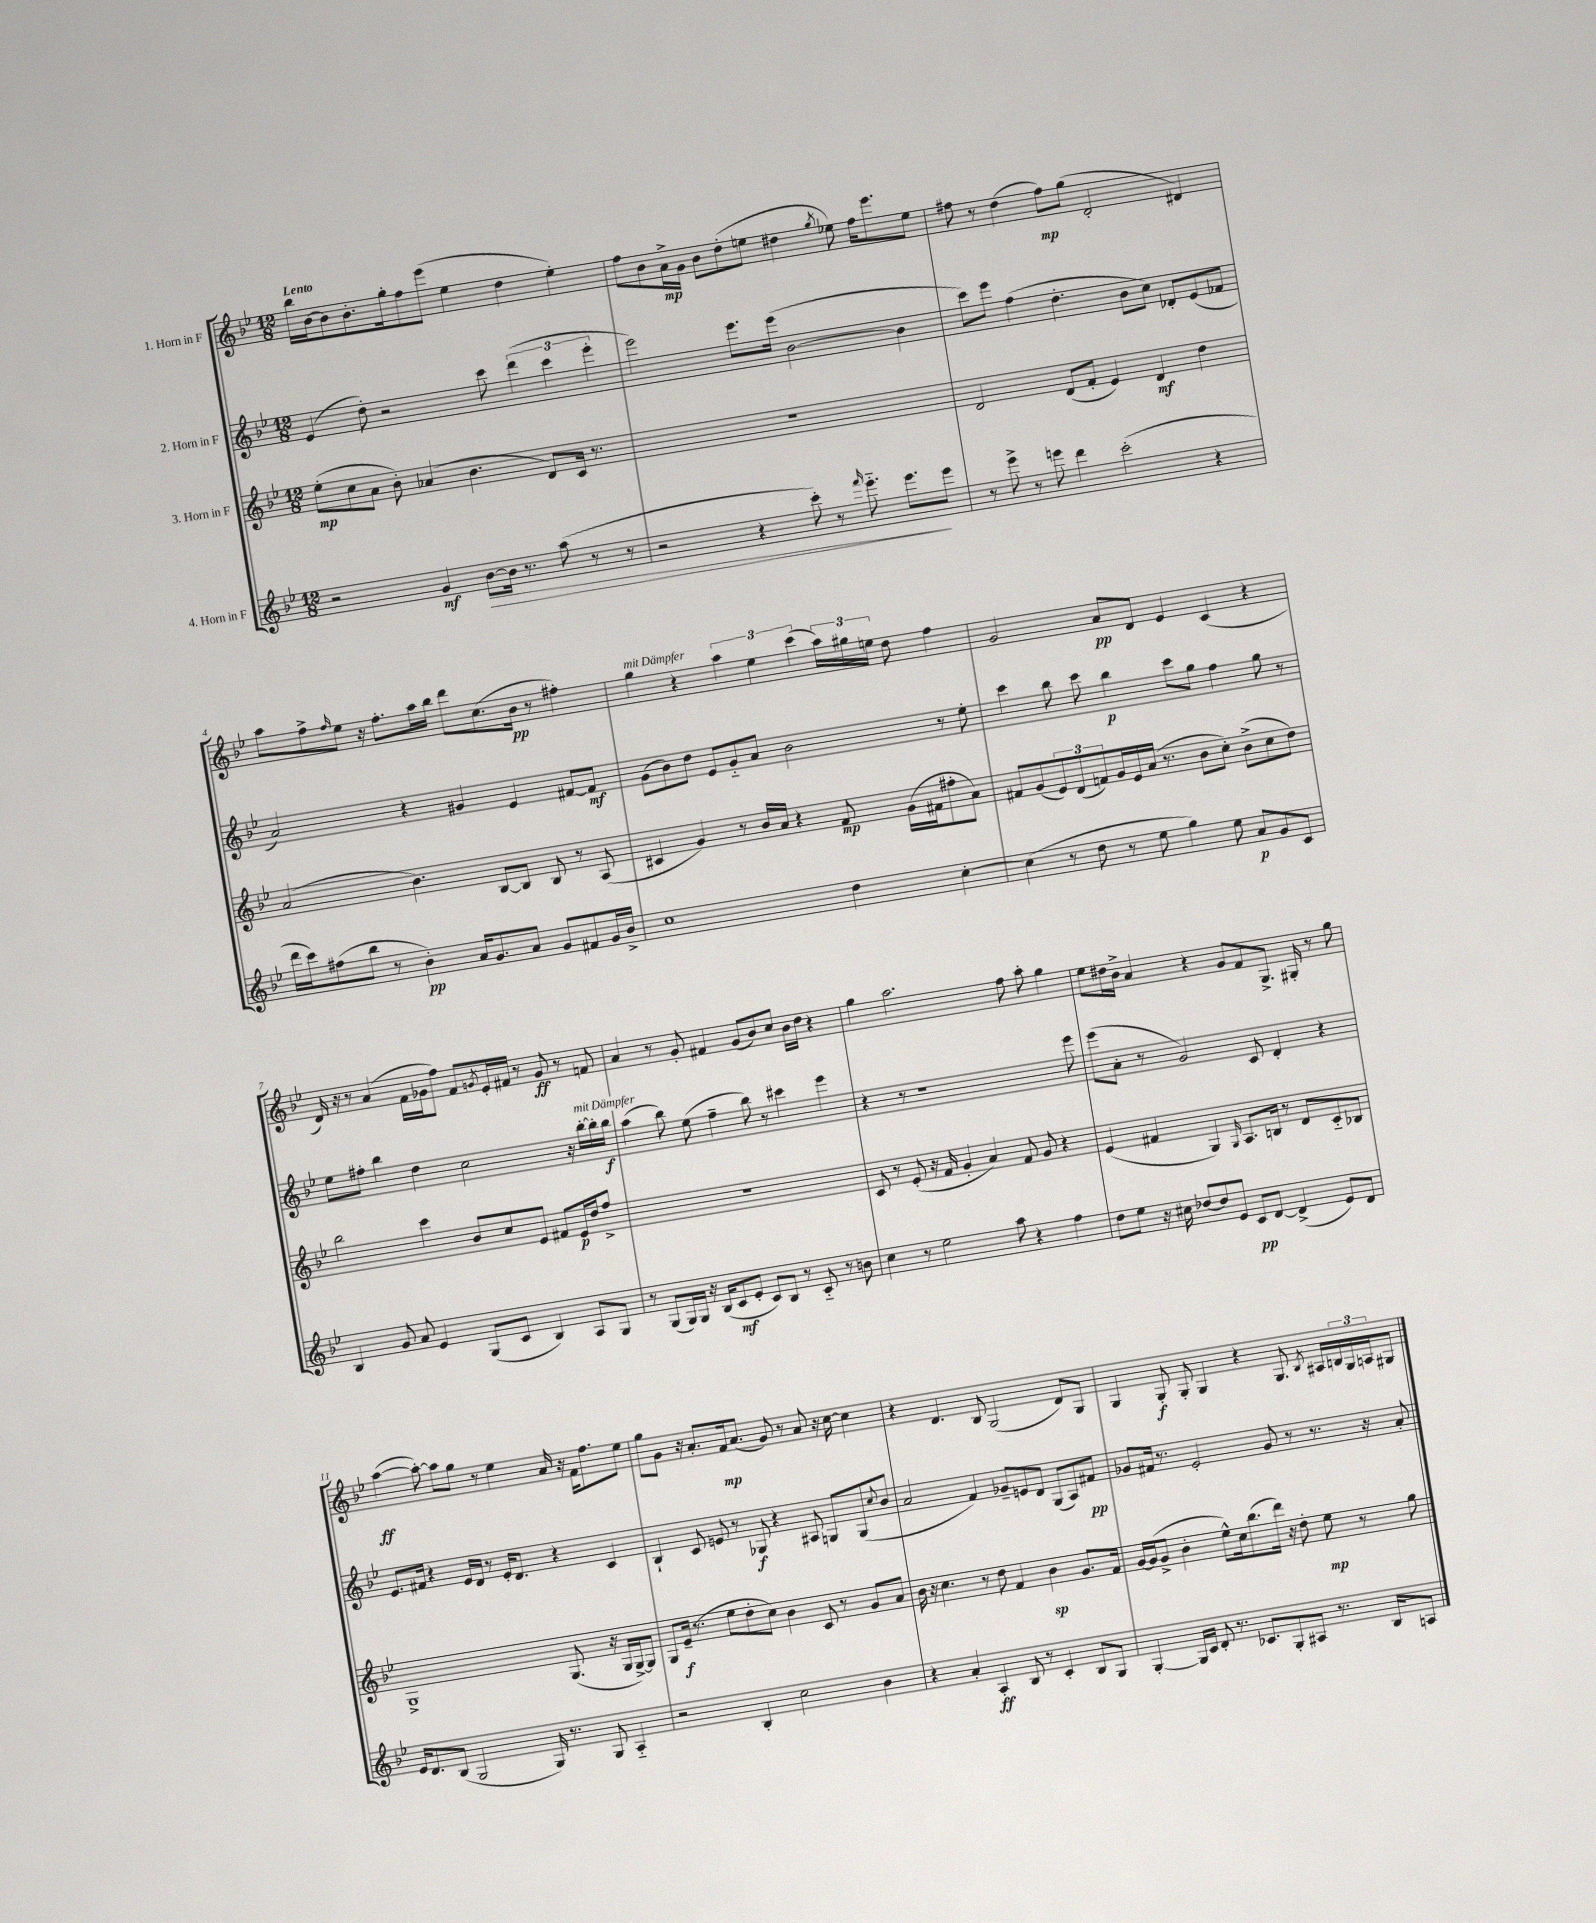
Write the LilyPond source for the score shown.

<<
\new StaffGroup <<
\new Staff = "s0" \with { instrumentName = "1. Horn in F" } {
    \clef treble \key bes \major \numericTimeSignature \time 12/8 \tempo "Lento"
    bes''16 bes'16~ bes'8 bes'8.-. g''16-. f''8 ees'''8( ees''4 d''4 ees''4-.) |
    f''8 bes'8 a'16->\mp g'16 bes'8 d''8-.( e''8 dis''4 \acciaccatura { g''8 } ees''8) f''16 ees'''8. ees''8 |
    fis''8 r8 d''4( fis''8\mp) g''8( d'2-. dis'4) |
    a''8 f''8-> \grace { f''16 } ees''8 r16 f''8.-. a''16 bes''16 d'''8 c''8.( bes'16\pp r8 fis''4-.) |
    g''4^\markup { \italic "mit Dämpfer" } r4 \tuplet 3/2 { a''4 ees''4 c'''4( } \tuplet 3/2 { a''16) gis''16 e''16 } d''8 f''4 |
    g'2 a'8\pp d'8 ees'4 c'4( r4 |
    d'16) r16 r8 a'4( f'16 ges'16 f''8) f'8 \acciaccatura { g'8 } ees'16-. fis'16 r8 g'8\ff r8 f'8 |
    a'4 r8 g'8-. fis'4 g'8( bes'8) c''8 bes'16 d''16 r4 |
    g''4 a''2. f''8 a''8-. g''4 |
    ees''8 dis''16 bes'16-> a'4 r4 g'8 f'8 g8.-> gis16-. r8 g''8 |
    a''4~\ff( a''8~-.) a''8 g''8 r8 ees''4 a'16 r16 f'16 f''8. ees''8 |
    g''8 g'8 r16 a'8.-. f'16\mp a'8.( g'8) r8 a'8 r16 c''16~ c''4 |
    r4 d'4. bes8 g2( d'8) g8 |
    g4 g8-.\f g8-. g4 r4 g8. \acciaccatura { bes8 } ais16 \tuplet 3/2 { b16 g16 a16 } gis8 \bar "|." |
}
\new Staff = "s1" \with { instrumentName = "2. Horn in F" } {
    \clef treble \key bes \major \numericTimeSignature \time 12/8
    ees'4( d''8-.) r2 c'''8 \tuplet 3/2 { d'''4( c'''4 ees'''4-. } |
    ees'''2) ees'''8. ees'''16( bes'2~ bes'4 |
    c'''8) ees'''8 f''4( d''4.-. bes'8 c''8) des'8-. ees'8( fes'8 |
    a'2) r4 gis'4 ees'4 fis'8~ fis'8\mf |
    g'8( bes'8) d''8 ees'8 g'8-_ a'8 bes'2 r8 ees''8-. |
    c'''4 bes''8 c'''8 bes''4\p c'''8 g''8 f''4 g''8 r8 |
    ees''8 fis''8-. bes''4 d''4 c''2 r16 bes''16~-.^\markup { \italic "mit Dämpfer" } bes''16-. bes''16\f |
    a''4( bes''8) ees''8( f''4-- bes''8) r8 cis'''4 ees'''4 |
    r4 r8 r1 ees'''8 |
    ees'''8( a'8-. r8 g'2) c'8 d'4-. r4 |
    ees'8. fis'16 r4 ees'16 d'16 r8 ees'16-. d'8. r4 c'4 |
    bes4-! c'8 e'8 r8 ges8\f r4 ais8 g8 g8( \appoggiatura { c''8 } bes'8 |
    a'2 f'4) ges'8-- e'8 d'8 g8( a8) fis'8\pp |
    ges'8 fis'16 r8. ees'2-. ges'8 r8 r8. r16 a'8-. \bar "|." |
}
\new Staff = "s2" \with { instrumentName = "3. Horn in F" } {
    \clef treble \key bes \major \numericTimeSignature \time 12/8
    ees''8-.\mp( c''8 a'8 bes'8-.) aes'4( bes'4. d'8) c'16 r8. |
    r1. |
    d'2 d'8( f'8-. ees'4) d'4\mf d''4 |
    a'2( bes'4.) bes8~ bes8 bes8 r8 a8( |
    cis'4 g'4) r8 bes'16 a'16 r4 f'8\mp g'16( fis'16 fis''8-. a'8) |
    fis'8 g'8( \tuplet 3/2 { ees'8) d'8( f'8) } g'16 ees'16 a'16( r8. bes'8 c''8-.) bes'8->( c''8 d''8) |
    bes''2 c'''4 bes'8 c''8 ees'8 fis'8 ees'16\p d''16 f''8-> |
    R1. |
    c'8 r8 ees'8-.( r16 f'16 g'4-. a'4) f'8 g'8 r4 |
    ees'4( fis'4 g4) \grace { g16 } a8. b16 r8 d'8 c'8-_ bes8 |
    g1-> g8.( r16 g16 g16~->) g8 |
    g8 ees'16--\f( r8. ees''8 d''8-. c''8) bes'4 c'8 r8 g'8 a'8 |
    bes'16 r16 c''4. r8 d''8 f'4 bes'4\sp g'8. f'16 |
    g'16~ g'16( g'8-> bes'4-. ees''8-^) c''16 bes''8.( d'''16) r16 d''8-. ees''8\mp r8 g''8 \bar "|." |
}
\new Staff = "s3" \with { instrumentName = "4. Horn in F" } {
    \clef treble \key bes \major \numericTimeSignature \time 12/8
    r2 g'4\mf bes'8~\> bes'16 r8. a''8( r8 r8 |
    r2 r4 c'''8-.) r8 \grace { f'''16 } ees'''8.-_ ees'''8.\! ees'''8 |
    r8 ees'''8-> r8 e'''8 d'''4 c'''2-.( r4 |
    d'''16 c'''16) fis''8( bes''8 r8 bes'4-.\pp) a'16 g'8. a'8 g'8 fis'8 g'16 bes'16-> |
    c''1 d''4 c''4~-. |
    c''4( r8 d''8 r8 ees''8 g''4) ees''8 a'8\p g'8 c'8 |
    bes4 g'8 a'8 ees'4 g8( c'8 bes4) a8 g8 |
    r8 g8( g16) g16 r16 bes16( c'8\mf ees'8-. c'8) bes8 r8 c'8-_ r8 b'8 |
    c''4 r8 ees''2 a''8 r4 f''4 |
    d''8 ees''8 r16 cis''16 des''8~ des''8 ees'8 c'8\pp d'8~ d'4->( ees'8) d'8 |
    ees'16 d'8. bes8( g2 g16) r8. g8 a4-_ |
    r2 bes4-. c''2 bes'4 |
    r4 a'4-. a4-.\ff bes8 r8 c'4-. bes8 g8 |
    g4~-. g16 c'16 d'8-. r8. ces'8. g8-. ais8 r8. bes16 a8 \bar "|." |
}
>>
>>
